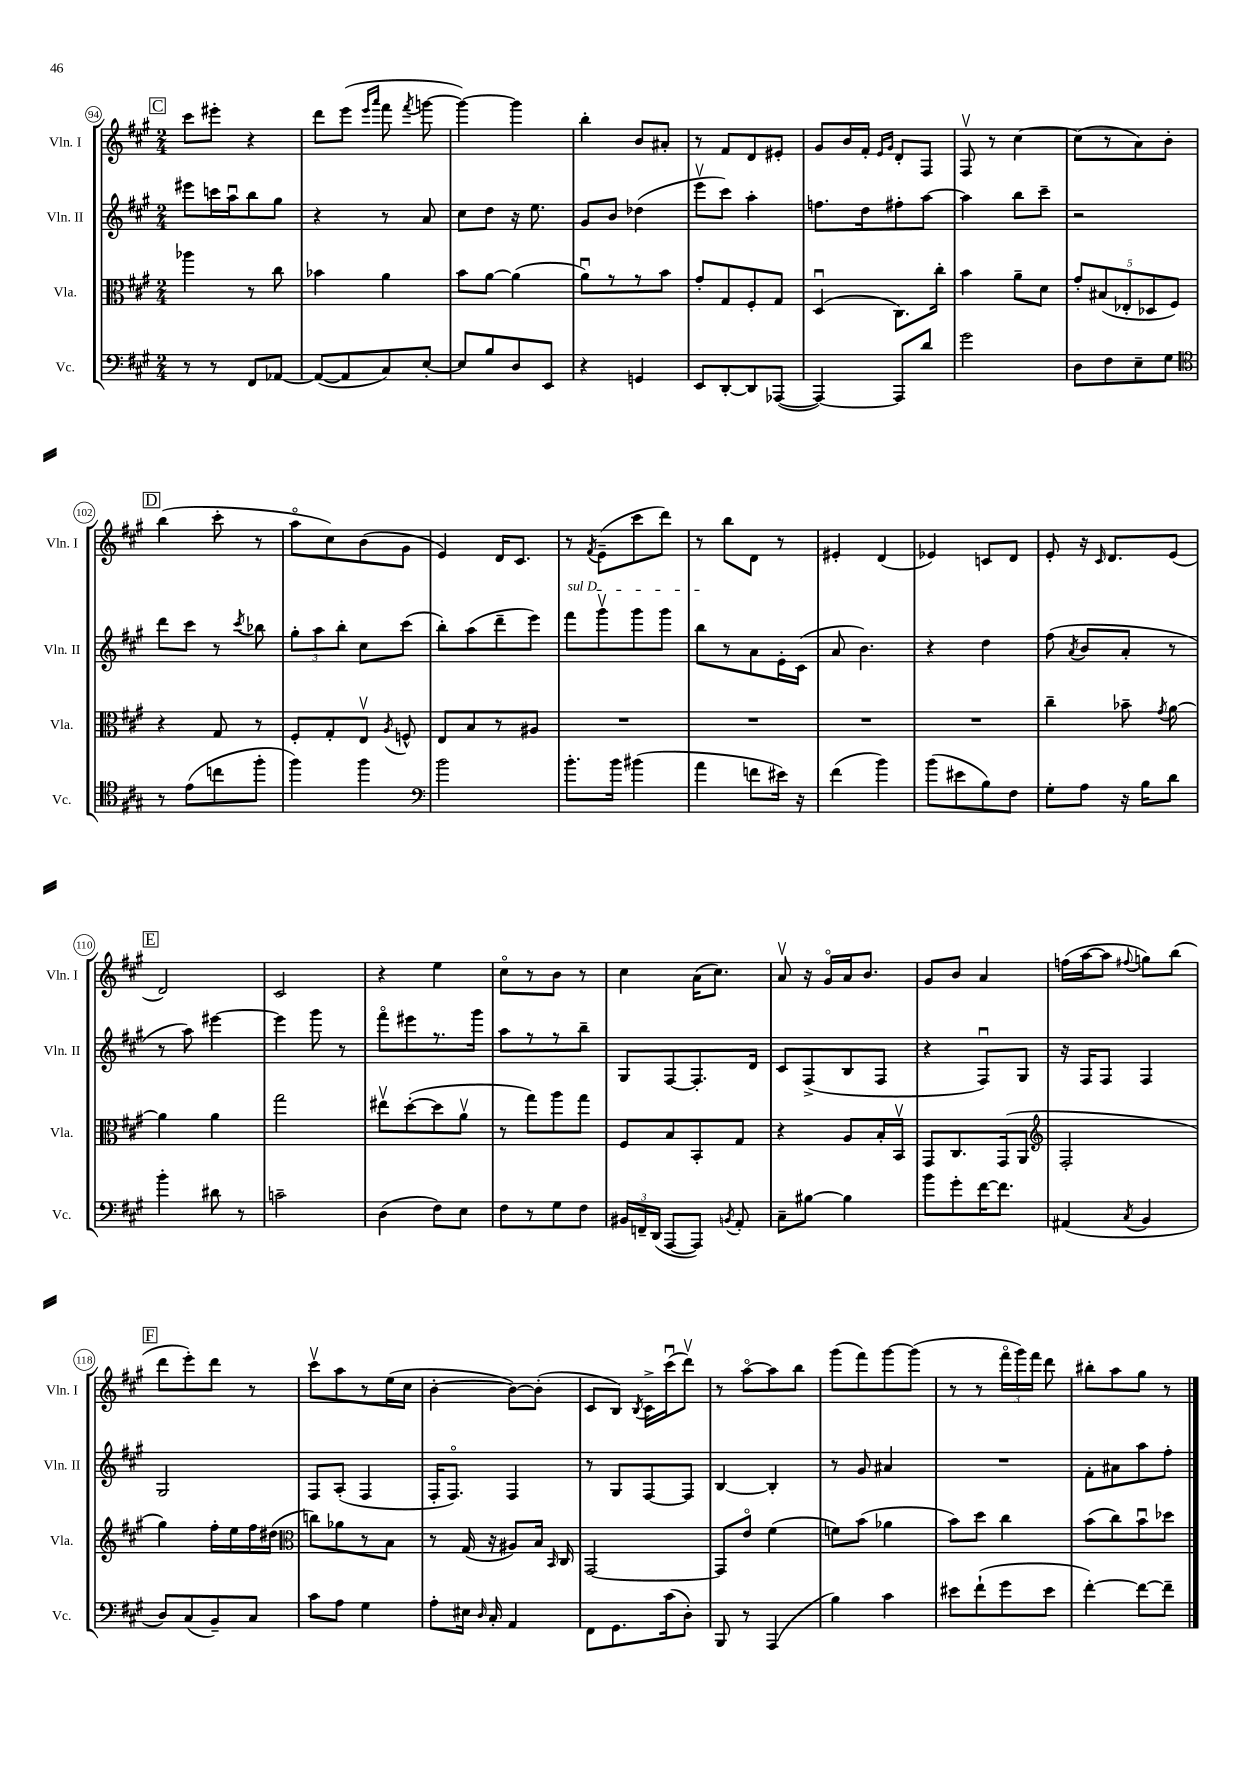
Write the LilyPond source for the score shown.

<<
\new StaffGroup <<
\new Staff = "s0" \with { instrumentName = "Vln. I" shortInstrumentName = "Vln. I" } {
    \clef treble \key a \major \numericTimeSignature \time 2/4
    \autoBeamOff \mark \markup { \box "C" } cis'''8[ eis'''8]-. r4 |
    d'''8[ e'''8]( \grace { e'''16[ a'''16] } fis'''8 \acciaccatura { fis'''8 } g'''8~ |
    g'''4~) g'''4 |
    b''4-. b'8[ ais'8]-. |
    r8 fis'8[ d'8 eis'8]-. |
    gis'8[ b'16 fis'16]-. \grace { e'16[ gis'16] } d'8[-. fis8] |
    fis8\upbow r8 cis''4~ |
    cis''8[( r8 a'8) b'8]-. |
    \mark \markup { \box "D" } b''4( cis'''8-. r8 |
    a''8[\flageolet cis''8) b'8( gis'8] |
    e'4) d'16[ cis'8.] |
    r8 \acciaccatura { fis'8 } e'8[--( cis'''8 d'''8]) |
    r8 b''8[ d'8] r8 |
    eis'4-. d'4( |
    ees'4) c'8[ d'8] |
    e'8-. r16 \grace { cis'16 } d'8.[ e'8]( |
    \mark \markup { \box "E" } d'2) |
    cis'2 |
    r4 e''4 |
    cis''8[\flageolet r8 b'8] r8 |
    cis''4 a'16[( cis''8.]) |
    a'8\upbow r16 gis'16[\flageolet a'16 b'8.] |
    gis'8[ b'8] a'4 |
    f''16[( a''16~ a''8] \appoggiatura { fis''8 } g''8[) b''8]( |
    \mark \markup { \box "F" } d'''8[ e'''8-.) d'''8] r8 |
    cis'''8[\upbow a''8 r8 e''16( cis''16] |
    b'4~-. b'8[~) b'8]-.( |
    cis'8[ b8]) \acciaccatura { b8 } cis'16[-> cis'''16\downbow( d'''8]\upbow) |
    r8 a''8[~\flageolet a''8 b''8] |
    gis'''8[( fis'''8) gis'''8~ gis'''8]( |
    r8 r8 \tuplet 3/2 { fis'''16[\flageolet gis'''16) fis'''16] } d'''8 |
    bis''8[-. a''8 gis''8] r8 \bar "|." |
}
\new Staff = "s1" \with { instrumentName = "Vln. II" shortInstrumentName = "Vln. II" } {
    \clef treble \key a \major \numericTimeSignature \time 2/4
    \autoBeamOff \mark \markup { \box "C" } eis'''8[ c'''16 a''16\downbow b''8 gis''8] |
    r4 r8 a'8 |
    cis''8[ d''8] r16 e''8. |
    gis'8[ b'8] des''4( |
    e'''8[\upbow cis'''8]) a''4-. |
    f''8.[ d''16 fis''8-. a''8]~ |
    a''4 b''8[ cis'''8]-- |
    r2 |
    \mark \markup { \box "D" } d'''8[ cis'''8] r8 \acciaccatura { cis'''8 } bes''8 |
    \tuplet 3/2 { gis''8[-. a''8 b''8]-. } cis''8[ cis'''8]( |
    b''8[-.) a''8( d'''8-- e'''8]) |
    \once \override TextSpanner.bound-details.left.text = \markup { \italic "sul D" } fis'''8[\startTextSpan gis'''8\upbow gis'''8 gis'''8] |
    b''8[\stopTextSpan r8 a'8 e'16-. cis'16]( |
    a'8 b'4.) |
    r4 d''4 |
    fis''8( \acciaccatura { a'8 } b'8[ a'8]-. r8 |
    \mark \markup { \box "E" } r8 a''8) eis'''4~ |
    eis'''4 gis'''8 r8 |
    fis'''8[\flageolet eis'''8 r8. gis'''16] |
    a''8[ r8 r8 b''8]-- |
    gis8[ fis8~ fis8.-. d'16] |
    cis'8[ fis8->( b8 fis8] |
    r4 fis8[\downbow) gis8] |
    r16 fis16[ fis8] fis4 |
    \mark \markup { \box "F" } gis2 |
    fis8[ a8]-.( fis4 |
    fis16[-. fis8.]\flageolet) fis4 |
    r8 gis8[ fis8~ fis8] |
    b4~ b4-. |
    r8 gis'8 ais'4 |
    R2 |
    fis'8[-. ais'8 a''8 fis''8]-. \bar "|." |
}
\new Staff = "s2" \with { instrumentName = "Vla." shortInstrumentName = "Vla." } {
    \clef alto \key a \major \numericTimeSignature \time 2/4
    \autoBeamOff \mark \markup { \box "C" } aes''4 r8 cis''8 |
    bes'4 a'4 |
    b'8[ a'8]~ a'4( |
    a'8[\downbow) r8 r8 b'8] |
    gis'8[-. gis8 fis8-. gis8] |
    d4\downbow( cis8.[) cis''16]-. |
    b'4 a'8[-- d'8] |
    \tuplet 5/4 { gis'8[-. bis8( ees8-. des8 fis8]) } |
    \mark \markup { \box "D" } r4 gis8 r8 |
    fis8[-. gis8-. e8]\upbow \acciaccatura { a8 } f8-^ |
    e8[ b8 r8 ais8] |
    R2 |
    R2 |
    R2 |
    R2 |
    cis''4-- bes'8-- \acciaccatura { gis'8 } a'8~ |
    \mark \markup { \box "E" } a'4 a'4 |
    gis''2 |
    eis''8[\upbow d''8~-.( d''8 a'8]\upbow |
    r8 gis''8[) a''8 gis''8] |
    fis8[ b8 b,8-. gis8] |
    r4 a8[ b16-. b,16]\upbow |
    gis,8[ cis8. gis,16( a,8] |
    \clef treble fis2-. |
    \mark \markup { \box "F" } gis''4) fis''16[-. e''16 fis''16 dis''16]( |
    \clef alto c''8[) aes'8 r8 b8] |
    r8 gis16( r16 ais8[) b16] \grace { b,16 } cis16 |
    gis,2~ |
    gis,8[ e'8]\flageolet fis'4( |
    f'8[) b'8]( aes'4 |
    b'8[) d''8] cis''4 |
    b'8[( cis''8) b'8\downbow des''8] \bar "|." |
}
\new Staff = "s3" \with { instrumentName = "Vc." shortInstrumentName = "Vc." } {
    \clef bass \key a \major \numericTimeSignature \time 2/4
    \autoBeamOff \mark \markup { \box "C" } r8 r8 fis,8[ aes,8]~ |
    aes,8[~( aes,8 cis8) e8]~-. |
    e8[ b8 d8 e,8] |
    r4 g,4 |
    e,8[ d,8~-. d,8 aes,,8]~( |
    aes,,4~) aes,,8[ d'8] |
    gis'2 |
    d8[ fis8 e8-- gis8] |
    \mark \markup { \box "D" } \clef tenor r8 e'8[( c''8 fis''8]-. |
    fis''4) fis''4 |
    \clef bass b'2 |
    b'8.[-. b'16] bis'4( |
    a'4 f'8[ eis'16]) r16 |
    fis'4( b'4) |
    b'8[( eis'8 b8) fis8] |
    gis8[-. a8] r16 b16[ d'8] |
    \mark \markup { \box "E" } b'4-. dis'8 r8 |
    c'2-- |
    d4( fis8[) e8] |
    fis8[ r8 gis8 fis8] |
    \tuplet 3/2 { bis,16[ f,16-- d,16]( } a,,8[~ a,,8]) \acciaccatura { b,8 } a,8-. |
    cis8[-- bis8]~ bis4 |
    b'8[ gis'8-. fis'16~ fis'8.] |
    ais,4( \acciaccatura { cis8 } b,4 |
    \mark \markup { \box "F" } d8[) cis8( b,8--) cis8] |
    cis'8[ a8] gis4 |
    a8[-. eis16] \grace { d16 } cis16-. a,4 |
    fis,8[ gis,8. cis'16( d8]-.) |
    b,,8 r8 a,,4( |
    b4) cis'4 |
    eis'8[ fis'8-!( gis'8 eis'8] |
    fis'4~-.) fis'8[~ fis'8]-- \bar "|." |
}
>>
>>
\layout { \context { \Score currentBarNumber = #94 \override BarNumber.stencil = #(make-stencil-circler 0.1 0.3 ly:text-interface::print) } }
